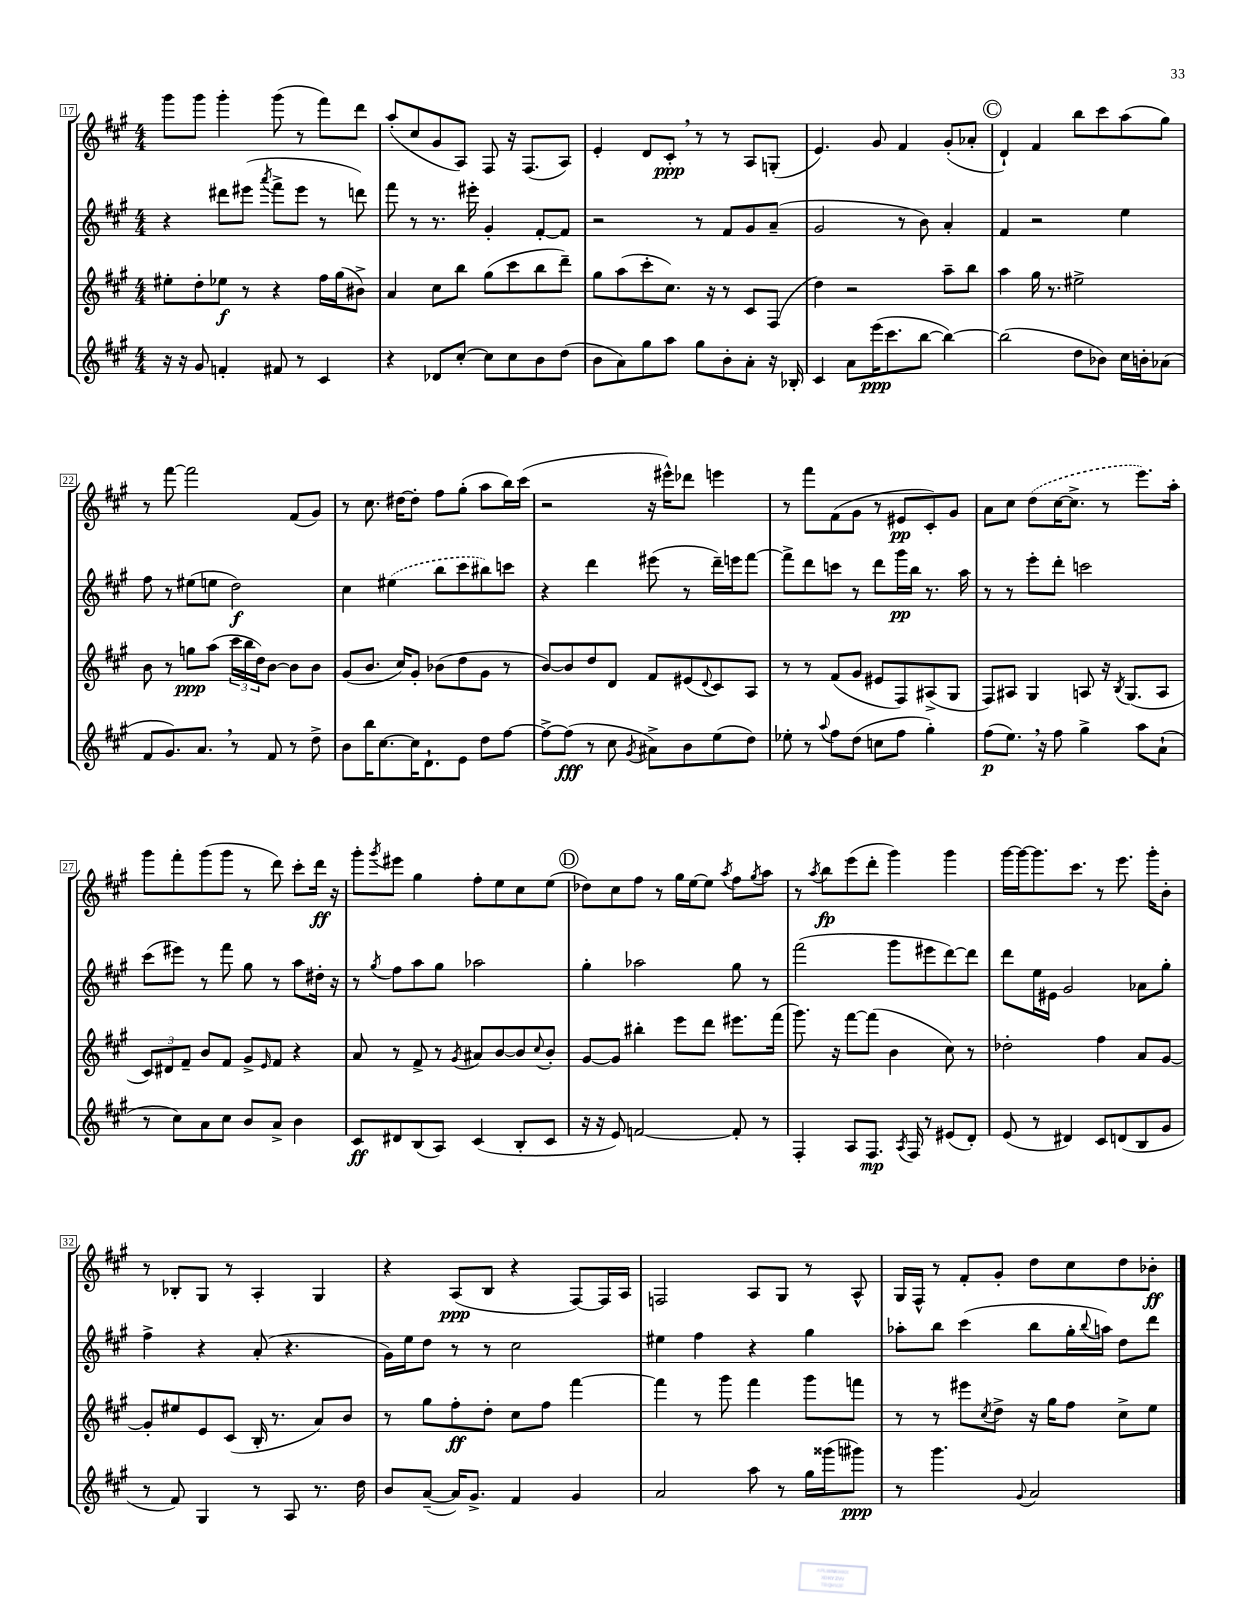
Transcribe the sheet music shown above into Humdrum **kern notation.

**kern	**kern	**kern	**kern
*staff4	*staff3	*staff2	*staff1
*clefG2	*clefG2	*clefG2	*clefG2
*k[f#c#g#]	*k[f#c#g#]	*k[f#c#g#]	*k[f#c#g#]
*M4/4	*M4/4	*M4/4	*M4/4
16r	8ee#'\L	4r	8ggg#\L
16r	.	.	.
8g#/	8dd'\	.	8ggg#\J
4f'/	8ee-\J	8ddd#\L	4ggg#'\
.	8r	(8eee#\J	.
.	.	8qaaa/	.
8f#/	4r	8fff#^\L	(8ggg#\
8r	.	8eee#\J	8r
4c#/	16ff#\LL	8r	8fff#\L)
.	(16gg#\J	.	.
.	8b#^\J)	8ddd\)	8ddd\J
=	=	=	=
4r	4a/	8fff#\	(8aa'/L
.	.	8r	8cc#/
8d-/L	8cc#\L	8.r	8g#/
[8cc#'/J	8bb\J	.	8A/J)
.	.	16eee#'\	.
8cc#\]L	(8gg#\L	4g#'/	8F#/
8cc#\	8ccc#\	.	16r
.	.	.	(8.F#/L
8b\	8bb\	[8f#'/L	.
(8dd\J	8ddd~\J)	8f#/]J	8A/J)
=	=	=	=
8b\L	8gg#\L	2r	4e'/
8a\)	(8aa\	.	.
8gg#\	8ccc#'\	.	8d/L
8aa\J	8.cc#\J)	.	8c#'/J
8gg#\L	.	8r	8r
.	16r	.	.
8b'\	8r	8f#/L	8r
8a'\J	8c#/L	8g#/	8A/L
16r	(8F#/J	(8a~/J	(8G'/J
16B-'/	.	.	.
=	=	=	=
4c#/	4dd\)	2g#/	4.e/)
8a\L	2r	.	.
(16eee\K	.	.	8g#/
8.ccc#\	.	.	.
.	.	8r	4f#/
[8bb\J	.	8b\)	.
4bb\_)	8aa~\L	4a'/	(8g#'/L
.	8bb\J	.	8a-'/J
=	=	=	=
(2bb\]	4aa\	4f#/	4d`/)
.	16gg#\	2r	4f#/
.	8.r	.	.
8dd\L	2ee#^\	.	8bb\L
8b-\J)	.	.	8ccc#\
16cc#\LL	.	4ee\	(8aa\
16b'\J	.	.	.
(8a-\J	.	.	8gg#\J)
=	=	=	=
8f#/L	8b\	8ff#\	8r
8.g#/)	8r	8r	[8fff#\
.	8gg\L	(8ee#\L	2fff#\]
8.a/J	.	.	.
.	(8aa\J	8ee\J	.
8r	24ccc#\LL	2dd\)	.
.	24bb\	.	.
.	24dd\J)	.	.
8f#/	[8b\J	.	.
8r	8b\]L	.	(8f#/L
8dd^\	8b\J	.	8g#/J)
=	=	=	=
8b\L	(8g#/L	4cc#\	8r
16bb\K	8.b/J	.	8.cc#\
[8.cc#\	.	.	.
.	.	(4ee#\	.
.	16cc#/LK)	.	[16dd#\LK
16cc#\]K	8g#'/J	.	8dd#'\]J
8.d`\	.	.	.
.	(8b-\L	8bb\L	8ff#\L
8e\J	8dd\	8ccc#\	(8gg#'\J
8dd\L	8g#\J	8bb#\)	8aa\L
[8ff#\J	8r	8ccc\J	16bb\L)
.	.	.	(16ccc#\JJ
=	=	=	=
8ff#^\_L	[8b/L)	4r	2r
(8ff#\]J	8b/]	.	.
8r	8dd/	4ddd\	.
8cc#\	8d/J	.	.
8qg#/	.	.	.
8a#^\L)	8f#/L	(8eee#\	16r
.	.	.	16eee#^^\LK)
8b\	(8e#/	8r	8ddd-\J
.	8qqd/	.	.
(8ee\	8c#/)	16ddd~\LL)	4eee\
.	.	16eee\J	.
8dd\J)	8A/J	[8fff#\J	.
=	=	=	=
8ee-'\	8r	8fff#^\]L	8r
8r	8r	8ddd\	8fff#\L
8qqaa/	.	.	.
8ff#\L	(8f#/L	8ccc\J	(8f#\
(8dd\J	8g#/J	8r	8g#\J
8cc\L	8e#/L	8ddd\L	8r
8ff#\J	8F#/)	16ggg#\L	8e#/L
.	.	16bb\JJ	.
4gg#'\)	(8A#^/	8.r	8c#'/)
.	8G#/J	.	8g#/J
.	.	16aa\	.
=	=	=	=
(8ff#\L	8F#/L)	8r	8a\L
8.ee\J)	8A#/J	8r	8cc#\J
.	4G#/	8eee'\L	(8dd\L
16r	.	.	.
8ff#\	.	8ddd'\J	[16cc#\K
.	.	.	8.cc#^\]J
4gg#^\	8A/	2ccc\	.
.	16r	.	8r
.	8qB/	.	.
.	(8.G#/L	.	.
8aa\L	.	.	8.eee\L)
(8a`\J	8A/J	.	.
.	.	.	16aa'\Jk
=	=	=	=
8r	12c#/L)	(8ccc#\L	8ggg#\L
.	12d#/	.	.
8cc#\L)	.	8eee#\J)	8fff#'\
.	12f#~/J	.	.
8a\	8b/L	8r	(8ggg#\
8cc#\J	8f#/J	8fff#\	8ggg#\J
8b/L	8g#^/L	8gg#\	8r
.	16qqe/	.	.
8a^/J	8f#/J	8r	8ddd\)
4b\	4r	8aa\L	8ccc#'\L
.	.	16dd#'\Jk	16ddd\Jk
.	.	16r	16r
=	=	=	=
8c#/L	8a/	8r	8ggg#'\L
.	.	8qgg#/	8qggg#/
8d#/	8r	8ff#\L	8eee#\J
(8B/	8f#^/	8aa\	4gg#\
8A/J)	8r	8gg#\J	.
.	8qg#/	.	.
(4c#/	8a#/L	2aa-\	8ff#'\L
.	[8b/	.	8ee\
8B'/L	8b/]	.	8cc#\
.	8qqcc#/	.	.
8c#/J	8b'/J	.	(8ee\J
=	=	=	=
16r	[8g#/L	4gg#'\	8dd-\L)
16r	.	.	.
8e/)	8g#/]J	.	8cc#\
[2f/	4bb#'\	2aa-\	8ff#\J
.	.	.	8r
.	8eee\L	.	16gg#\LL
.	.	.	[16ee\J
.	8ddd\J	.	8ee\]J
.	.	.	8qaa/
8f'/]	8.eee#\L	8gg#\	8ff#\L
.	.	.	8qgg#/
8r	.	8r	8aa\J
.	(16fff#\Jk	.	.
=	=	=	=
4F#'/	8.ggg#\)	(2fff#\	8r
.	.	.	8qaa/
.	.	.	8bb\L
.	16r	.	.
8A/L	[8fff#\L	.	(8eee\
8.F#/J	(8fff#\]J	.	8ddd'\J
.	4b\	8ggg#\L	4ggg#\)
8qA/	.	.	.
16F#/	.	.	.
8r	.	8eee#\	.
(8e#/L	8cc#\)	[8ddd\)	4ggg#\
8d'/J)	8r	8ddd\]J	.
=	=	=	=
(8e/	2dd-'\	8ddd\L	[16ggg#\LL
.	.	.	16ggg#\_J
8r	.	16ee\L	8.ggg#\]
.	.	16e#\JJ	.
4d#/)	.	2g#/	.
.	.	.	8.ccc#\J
8c#/L	4ff#\	.	8r
(8d/	.	.	8.eee\
8B/	8a/L	8a-\L	.
.	.	.	16ggg#'\LK
8g#/J	[8g#/J	8gg#'\J	8b'\J
=	=	=	=
8r	8g#'/]L	4ff#^\	8r
8f#/)	8ee#/	.	8B-'/L
4G#/	8e/	4r	8G#/J
.	(8c#/J	.	8r
8r	16B'/	(8a'/	4A'/
.	8.r	.	.
8A/	.	4.r	.
8.r	8a/L)	.	4G#/
.	8b/J	.	.
16dd\	.	.	.
=	=	=	=
8b/L	8r	16g#\LL)	4r
.	.	16ee\J	.
([8a~/J	8gg#\L	8dd\J	.
16a/]LK)	8ff#'\	8r	(8A/L
8.g#^/J	.	.	.
.	8dd'\J	8r	8B/J
4f#/	8cc#\L	2cc#\	4r
.	8ff#\J	.	.
4g#/	[4fff#\	.	[8F#/L)
.	.	.	16F#/]L
.	.	.	16A/JJ
=	=	=	=
2a/	4fff#\]	4ee#\	2F/
.	8r	4ff#\	.
.	8ggg#\	.	.
8aa\	4fff#\	4r	8A/L
8r	.	.	8G#/J
16gg#\LL	8ggg#\L	4gg#\	8r
(16ggg##\J	.	.	.
8ggg#\J)	8fff\J	.	8A^^/
=	=	=	=
8r	8r	8aa-'\L	16G#/LL
.	.	.	16F#^^/JJ
4.ggg#\	8r	8bb\J	8r
.	8eee#\L	(4ccc#\	8f#'/L
.	8qcc#/	.	.
.	8dd^\J	.	8g#'/J
8qqg#/	.	.	.
2a/	16r	8bb\L	8dd\L
.	16gg#\LK	.	.
.	8ff#\J	16gg#'\L	8cc#\
.	.	8qqbb/	.
.	.	16aa\JJ)	.
.	8cc#^\L	8dd\L	8dd\
.	8ee\J	8ddd\J	8b-'\J
==	==	==	==
*-	*-	*-	*-
